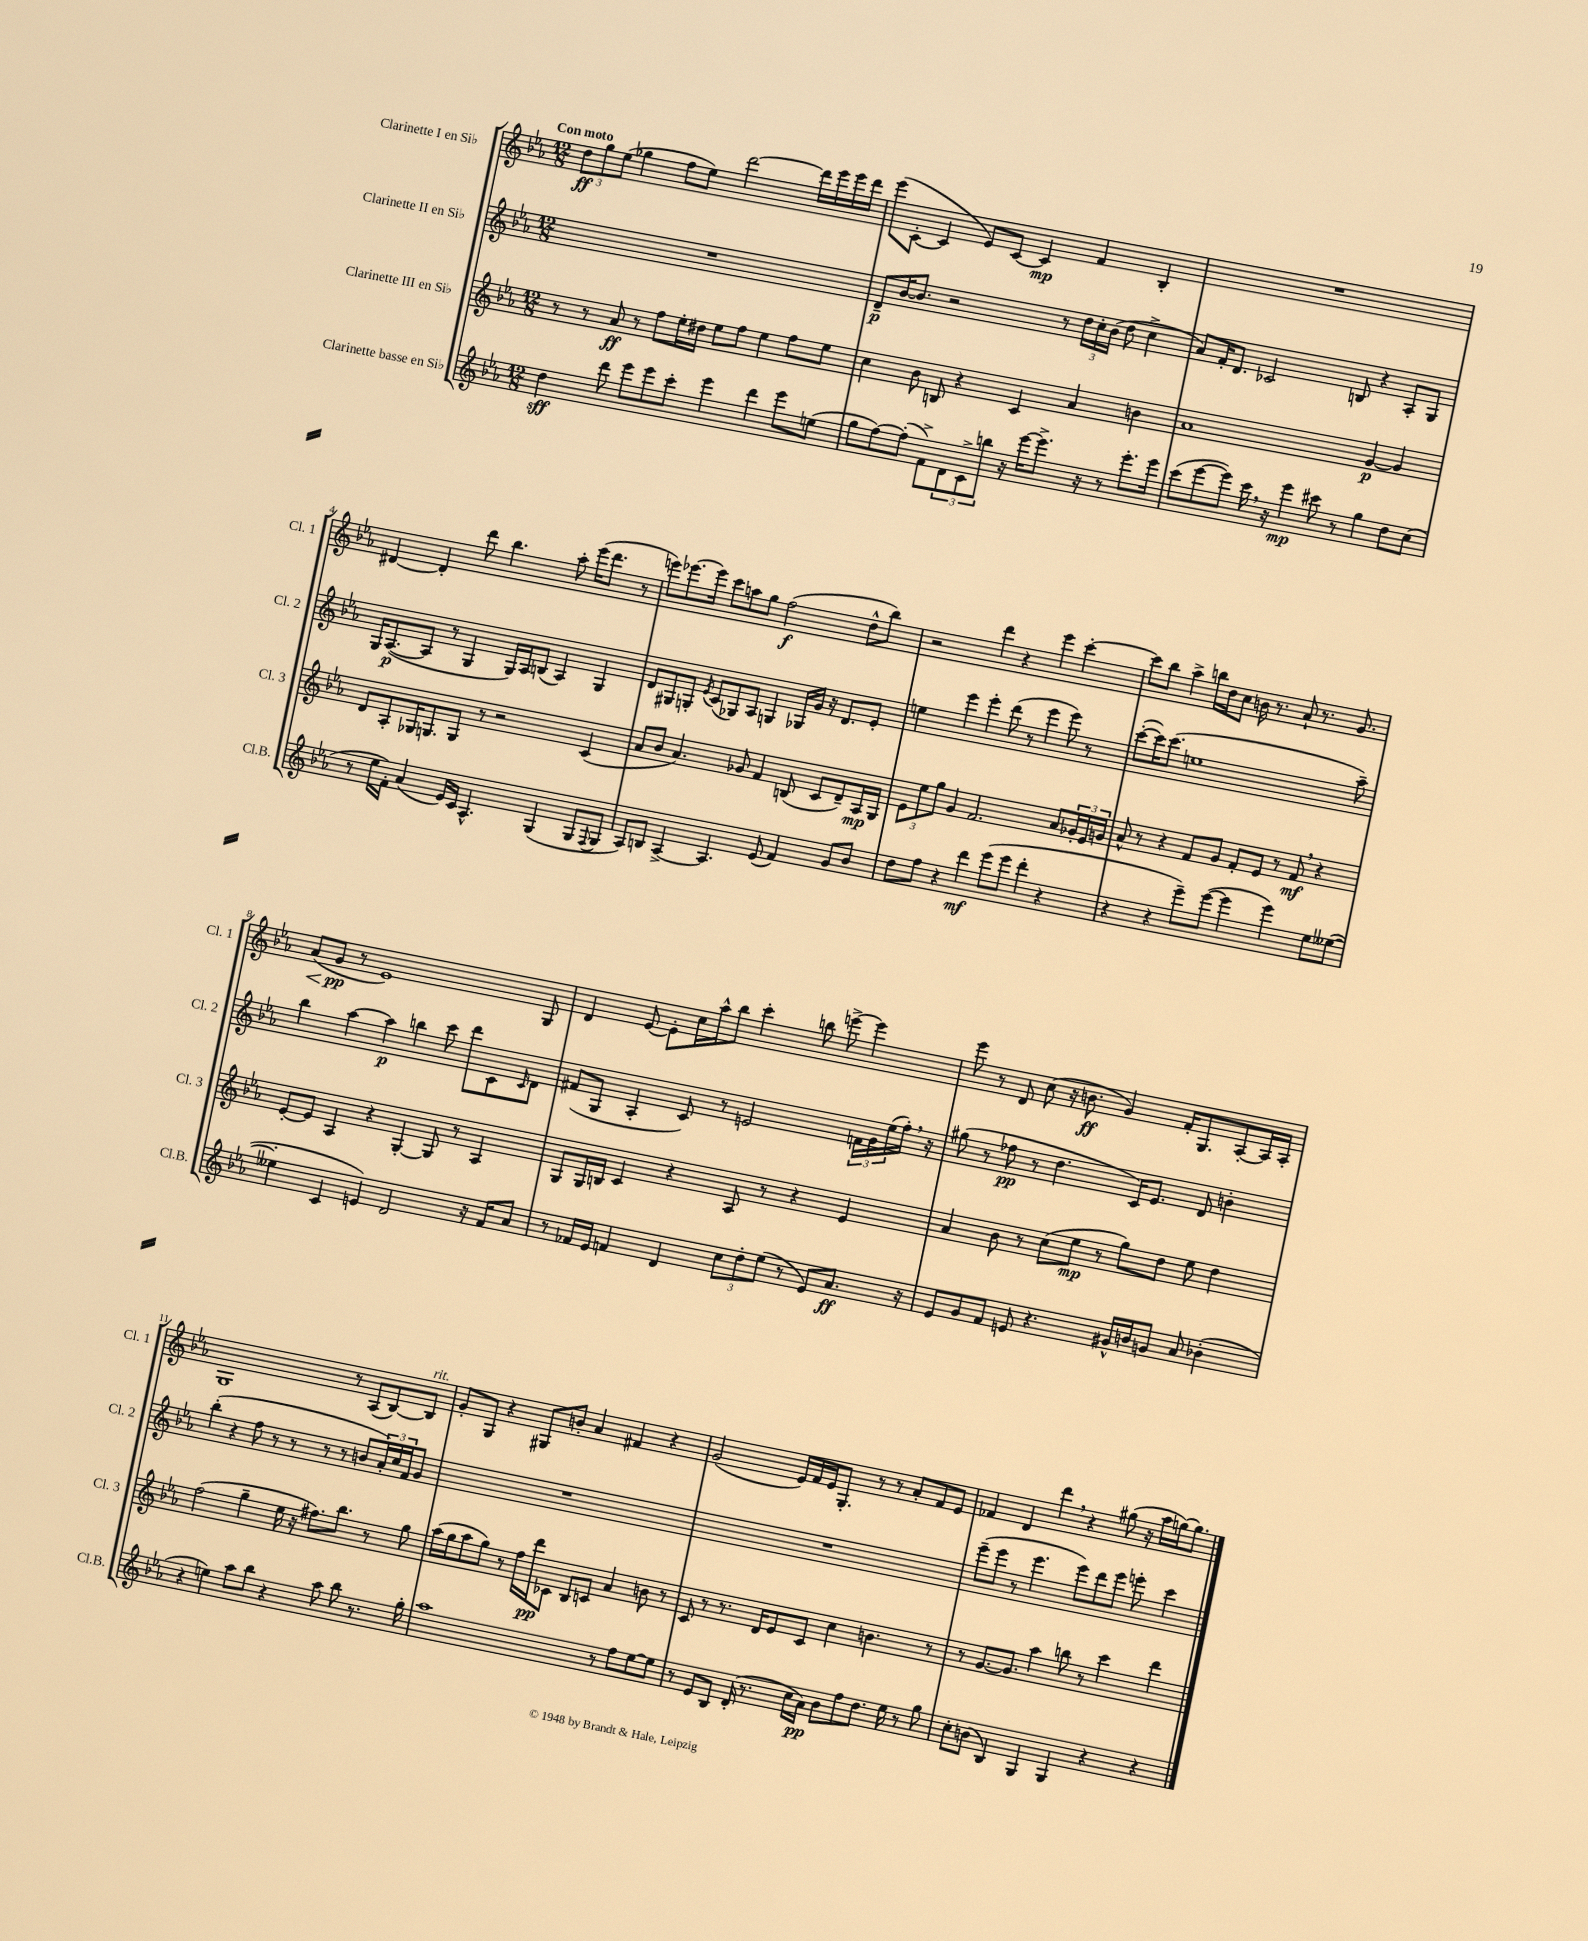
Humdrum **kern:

**kern	**dynam	**kern	**dynam	**kern	**dynam	**kern	**dynam
*part4	*part4	*part3	*part3	*part2	*part2	*part1	*part1
*staff4	*staff4	*staff3	*staff3	*staff2	*staff2	*staff1	*staff1
*I"Clarinette basse en Si♭	*	*I"Clarinette III en Si♭	*	*I"Clarinette II en Si♭	*	*I"Clarinette I en Si♭	*
*I'Cl.B.	*	*I'Cl. 3	*	*I'Cl. 2	*	*I'Cl. 1	*
*clefG2	*	*clefG2	*	*clefG2	*	*clefG2	*
*k[b-e-a-]	*	*k[b-e-a-]	*	*k[b-e-a-]	*	*k[b-e-a-]	*
*M12/8	*	*M12/8	*	*M12/8	*	*M12/8	*
=1	=1	=1	=1	=1	=1	=1	=1
!	!	!	!	!	!	!LO:TX:a:B:t=Con moto	!
4dd\	sff	8r	.	1.r	.	12dd\L	ff
.	.	.	.	.	.	12gg\	.
.	.	8r	.	.	.	.	.
.	.	.	.	.	.	(12ee-\J	.
8ddd\	.	8a-/	ff	.	.	4gg-X\	.
8eee-\L	.	8r	.	.	.	.	.
8eee-\	.	8ff\L	.	.	.	8ff\L	.
8ccc'\J	.	16ee-'\L	.	.	.	8ee-\J)	.
.	.	16dd#X\JJ	.	.	.	.	.
4eee-\	.	8ee-\L	.	.	.	[2ddd\	.
.	.	8ff\J	.	.	.	.	.
4ddd\	.	4ee-\	.	.	.	.	.
8eee-\L	.	8ff\L	.	.	.	16ddd\LL]	.
.	.	.	.	.	.	16eee-\	.
(8een\J	.	8ee-\J	.	.	.	16eee-\	.
.	.	.	.	.	.	16ddd\JJ	.
=2	=2	=2	=2	=2	=2	=2	=2
8gg\L	.	4cc\	.	8d~/L	p	(8eee-\L	.
[8ff\)	.	.	.	[16b-/K	.	[8c'\J	.
.	.	.	.	8.b-/J]	.	.	.
(8ff'\J]	.	8b-\	.	.	.	4c/]	.
8f^\L)	.	8Bn/	.	2r	.	.	.
12d\	.	4r	.	.	.	8e-/L)	.
12c^\	.	.	.	.	.	.	.
.	.	.	.	.	.	[8c/J	.
12bbn\J	.	.	.	.	.	.	.
16r	.	4c/	.	.	.	4c/]	mp
[16eee-\KL	.	.	.	.	.	.	.
8.eee-^\J]	.	.	.	8r	.	.	.
.	.	4a-/	.	24dd\LL	.	4f/	.
.	.	.	.	24cc'\	.	.	.
16r	.	.	.	.	.	.	.
.	.	.	.	(24b-\JJ	.	.	.
8r	.	.	.	8dd\	.	.	.
8.eee-'\L	.	4bn\	.	4cc^\	.	4B-'/	.
16eee-\Jk	.	.	.	.	.	.	.
=3	=3	=3	=3	=3	=3	=3	=3
(8ccc\L	.	1a-	.	8a-/L)	.	1.r	.
[8eee-\	.	.	.	16f'/K	.	.	.
.	.	.	.	8.d/J	.	.	.
8eee-\J])	.	.	.	.	.	.	.
16ccc,\	.	.	.	2c-X/	.	.	.
16r	.	.	.	.	.	.	.
4eee-\	mp	.	.	.	.	.	.
8ccc#X\	.	.	.	.	.	.	.
8r	.	.	.	8Bn/	.	.	.
4gg\	.	[4g/	p	4r	.	.	.
8dd\L	.	4g/]	.	8A-'/L	.	.	.
(8cc\J	.	.	.	8G/J	.	.	.
!!LO:LB:g=z
=4	=4	=4	=4	=4	=4	=4	=4
8r	.	8d/L	.	16G/KL	.	[4d#X/	.
.	.	.	.	([8.A-/	p	.	.
16ee-\LL	.	8A-'/	.	.	.	.	.
16f'\JJ)	.	.	.	.	.	.	.
(4a-/	.	16G-X/K	.	8A-/J]	.	4d#'/]	.
.	.	8.Gn/	.	.	.	.	.
.	.	.	.	8r	.	.	.
16e-/LL)	.	8G/J	.	4G/	.	8ddd\	.
16c/JJ	.	.	.	.	.	.	.
4.A-^^/	.	8r	.	.	.	4.bb-\	.
.	.	2r	.	16G/LL)	.	.	.
.	.	.	.	16A-/J	.	.	.
.	.	.	.	(8Bn/J	.	.	.
(4G/	.	.	.	4A-/)	.	8aa-'\	.
.	.	.	.	.	.	(16eee-\KL	.
.	.	.	.	.	.	8.ddd\J	.
8G/L	.	(4c/	.	4G/	.	.	.
8qqF/	.	.	.	.	.	.	.
8G/J	.	.	.	.	.	8r	.
=5	=5	=5	=5	=5	=5	=5	=5
8A-/L)	.	8a-/L	.	8d/L	.	8eeen\L)	.
8Bn/J	.	8b-/J	.	8G#X/	.	[8.eee-X\	.
[4A-^/	.	4.a-/)	.	8Gn'/J	.	.	.
.	.	.	.	.	.	16eee-\Jk]	.
.	.	.	.	8qe-/	.	.	.
.	.	.	.	(8c/L	.	8ccc\L	.
4.A-/]	.	.	.	8G-X/)	.	8aan\	.
.	.	8g-X/	.	8A-/J	.	8gg\J	.
.	.	4f/	.	4Gn/	.	(2ff\	f
(8e-/	.	.	.	.	.	.	.
4f/)	.	(8Bn/	.	16G-X/LL	.	.	.
.	.	.	.	16g/JJ	.	.	.
.	.	8c/L	.	16r	.	.	.
.	.	.	.	8.d/L	.	.	.
8g/L	.	8d~/)	.	.	.	8dd^^\L	.
8b-/J	.	16A-/L	mp	8e-'/J	.	8bb-\J)	.
.	.	16G/JJ	.	.	.	.	.
=6	=6	=6	=6	=6	=6	=6	=6
8dd\L	.	12e-\L	.	4een\	.	2r	.
.	.	12ee-\	.	.	.	.	.
8ff\J	.	.	.	.	.	.	.
.	.	12gg\J	.	.	.	.	.
4r	.	4g/	.	4eee-\	.	.	.
4ddd\	mf	2.f/	.	4eee-'\	.	4ddd\	.
(8eee-\L	.	.	.	(8ddd\	.	4r	.
8eee-\J	.	.	.	8r	.	.	.
4ddd'\	.	.	.	4eee-\	.	4eee-\	.
4r	.	8a-/L	.	8eee-\)	.	[4ccc'\	.
.	.	24g-X'/L	.	8r	.	.	.
.	.	24e-/	.	.	.	.	.
.	.	24gn/JJ	.	.	.	.	.
=7	=7	=7	=7	=7	=7	=7	=7
4r	.	8a-^^/	.	([8ccc'\L	.	8ccc\L]	.
.	.	8r	.	16ccc\K])	.	8bb-\J	.
.	.	.	.	(8.ccc\J	.	.	.
4r	.	4r	.	.	.	4aa-^\	.
.	.	.	.	1een	.	.	.
8eee-~\L)	.	8f/L	.	.	.	16bbn\LL	.
.	.	.	.	.	.	16dd\J	.
([8eee-\J	.	8g/J	.	.	.	8cc\J	.
4eee-\]	.	8f'/L	.	.	.	16bn\	.
.	.	.	.	.	.	8.r	.
.	.	8e-/J	.	.	.	.	.
4eee-\)	.	8r	.	.	.	8a-`/	.
.	.	8f,/	mf	.	.	8.r	.
8ee-\L	.	4r	.	.	.	.	.
.	.	.	.	.	.	8.g/	.
([8ee--X\J	.	.	.	8aa-~\)	.	.	.
!!LO:LB:g=z
=8	=8	=8	=8	=8	=8	=8	=8
!	!	!	!	!	!	!	!LO:HP:b
4ee--X'\]	.	[8e-'/L	.	4bb-\	.	(8a-/L	<
.	.	8e-/J]	.	.	.	8g/J	pp
4c/	.	4A-/	.	[4aa-\	.	8r	[
.	.	.	.	.	.	1e-)	.
4en/)	.	4r	.	4aa-\]	p	.	.
2d/	.	[4G'/	.	4bbn\	.	.	.
.	.	8G/]	.	8ccc\	.	.	.
.	.	8r	.	8ddd\L	.	.	.
16r	.	4A-/	.	8c\	.	.	.
16f/KL	.	.	.	.	.	.	.
.	.	.	.	16qqc/	.	.	.
8a-/J	.	.	.	8d\J	.	8G/	.
=9	=9	=9	=9	=9	=9	=9	=9
8r	.	8G/L	.	(8f#X/L	.	4d/	.
16f-X/LL	.	16G/L	.	8G/J	.	.	.
16e-/JJ	.	16Bn/JJ	.	.	.	.	.
4fn/	.	4c/	.	4A-'/	.	[8e-/	.
.	.	.	.	.	.	8e-'\L]	.
4d/	.	4r	.	8c/)	.	16cc\L	.
.	.	.	.	.	.	16aa-^^\J	.
.	.	.	.	8r	.	8bb-\J	.
12cc\L	.	8A-/	.	2en/	.	4ccc'\	.
12dd'\	.	.	.	.	.	.	.
.	.	8r	.	.	.	.	.
(12ee-\J	.	.	.	.	.	.	.
8r	.	4r	.	.	.	8bbn\	.
8e-/L)	.	.	.	.	.	[8eeen^\	.
8.a-/J	ff	4e-/	.	24fn\LL	.	4eee\]	.
.	.	.	.	24g\	.	.	.
.	.	.	.	(24ee-\	.	.	.
.	.	.	.	16ff',\JJ)	.	.	.
16r	.	.	.	16r	.	.	.
=10	=10	=10	=10	=10	=10	=10	=10
8e-/L	.	4a-/	.	(8gg#X\	.	8eee-\	.
8g/	.	.	.	8r	.	8r	.
8f/J	.	8b-\	.	8ff-X\	pp	8d/	.
8en/	.	8r	.	8r	.	(8cc\	.
4.r	.	(8cc\L	.	4.dd\	.	16r	.
.	.	.	.	.	.	8.bn\	ff
.	.	8ee-\J	mp	.	.	.	.
.	.	8r	.	.	.	4g/)	.
16g#X^^/LL	.	8gg\L)	.	16c/KL)	.	.	.
16bn/J	.	.	.	8.e-/J	.	.	.
8gn/J	.	8dd\J	.	.	.	16f'/KL	.
.	.	.	.	.	.	8.G/	.
8a-/	.	8ee-\	.	8d/	.	.	.
(4b-X'\	.	4dd\	.	4bn'\	.	[8A-'/	.
.	.	.	.	.	.	16A-/L]	.
.	.	.	.	.	.	16A-'/JJ	.
!!LO:LB:g=z
=11	=11	=11	=11	=11	=11	=11	=11
4r	.	(2ff\	.	(4bb-'\	.	1G	.
4een\)	.	.	.	4r	.	.	.
8aa-\L	.	4gg~\	.	8ff\	.	.	.
8bb-\J	.	.	.	8r	.	.	.
4r	.	16ee-\	.	8r	.	.	.
.	.	16r	.	.	.	.	.
.	.	8.ff#X\L)	.	8r	.	.	.
8aa-\	.	.	.	8r	.	8r	.
.	.	8.bb-\J	.	.	.	.	.
8bb-\	.	.	.	8bn/L	.	(8A-/L	.
8.r	.	8r	.	24a-'/L)	.	[8B-/)	.
.	.	.	.	24cc/	.	.	.
.	.	.	.	24f/J	.	.	.
!	!	!	!	!	!	!LO:TX:a:i:t=rit.	!
.	.	8gg\	.	8g/J	.	8B-/J]	.
16gg'\	.	.	.	.	.	.	.
=12	=12	=12	=12	=12	=12	=12	=12
1aa-	.	(16aa-\LL	.	1.r	.	8g'/L	.
.	.	16gg\J	.	.	.	.	.
.	.	8aa-\	.	.	.	8G/J	.
.	.	8gg\J)	.	.	.	4r	.
.	.	8r	.	.	.	.	.
.	.	16ff\LL	.	.	.	8G#X/L	.
.	.	16ddd\J	pp	.	.	.	.
.	.	8c-X\J	.	.	.	8bn'/J	.
.	.	8B-/L	.	.	.	4a-/	.
.	.	8cn/J	.	.	.	.	.
8r	.	4a-/	.	.	.	4f#X/	.
8ff\L	.	.	.	.	.	.	.
[8ee-\	.	8bn\	.	.	.	4r	.
8ee-\J]	.	8r	.	.	.	.	.
=13	=13	=13	=13	=13	=13	=13	=13
8r	.	8c/	.	1.r	.	(2g/	.
8e-/L	.	8r	.	.	.	.	.
8B-/J	.	8.r	.	.	.	.	.
(16d'/	.	.	.	.	.	.	.
8.r	.	16d/KL	.	.	.	.	.
.	.	8e-/	.	.	.	16e-/LL)	.
.	.	.	.	.	.	16f/	.
16cc\LL	.	8c/J	.	.	.	16e-/J	.
16a-\JJ)	pp	.	.	.	.	8.G'/J	.
8b-\L	.	4cc\	.	.	.	.	.
8ff\	.	.	.	.	.	8r	.
8.dd\J	.	4.bn\	.	.	.	8r	.
.	.	.	.	.	.	8a-'/L	.
16ee-\	.	.	.	.	.	.	.
8r	.	.	.	.	.	8f/	.
8gg\	.	8r	.	.	.	8e-/J	.
=14	=14	=14	=14	=14	=14	=14	=14
8cc'\L	.	8r	.	(8eee-~\L	.	4f-X/	.
(8bn\J	.	[8.g/L	.	8eee-\J	.	.	.
4B-/)	.	.	.	8r	.	4d/	.
.	.	8.g/J]	.	.	.	.	.
.	.	.	.	4.eee-\	.	.	.
4G/	.	4aa-\	.	.	.	4ddd,\	.
4G/	.	8bbn\	.	8eee-\L)	.	4r	.
.	.	8r	.	8ddd\	.	.	.
4r	.	4ccc\	.	8eee-\J	.	(8gg#X\	.
.	.	.	.	8eeen'\	.	16r	.
.	.	.	.	.	.	16aa-\LL	.
4r	.	4ddd\	.	4ccc\	.	[16ggn\J)	.
.	.	.	.	.	.	8.gg\J]	.
==	==	==	==	==	==	==	==
*-	*-	*-	*-	*-	*-	*-	*-
